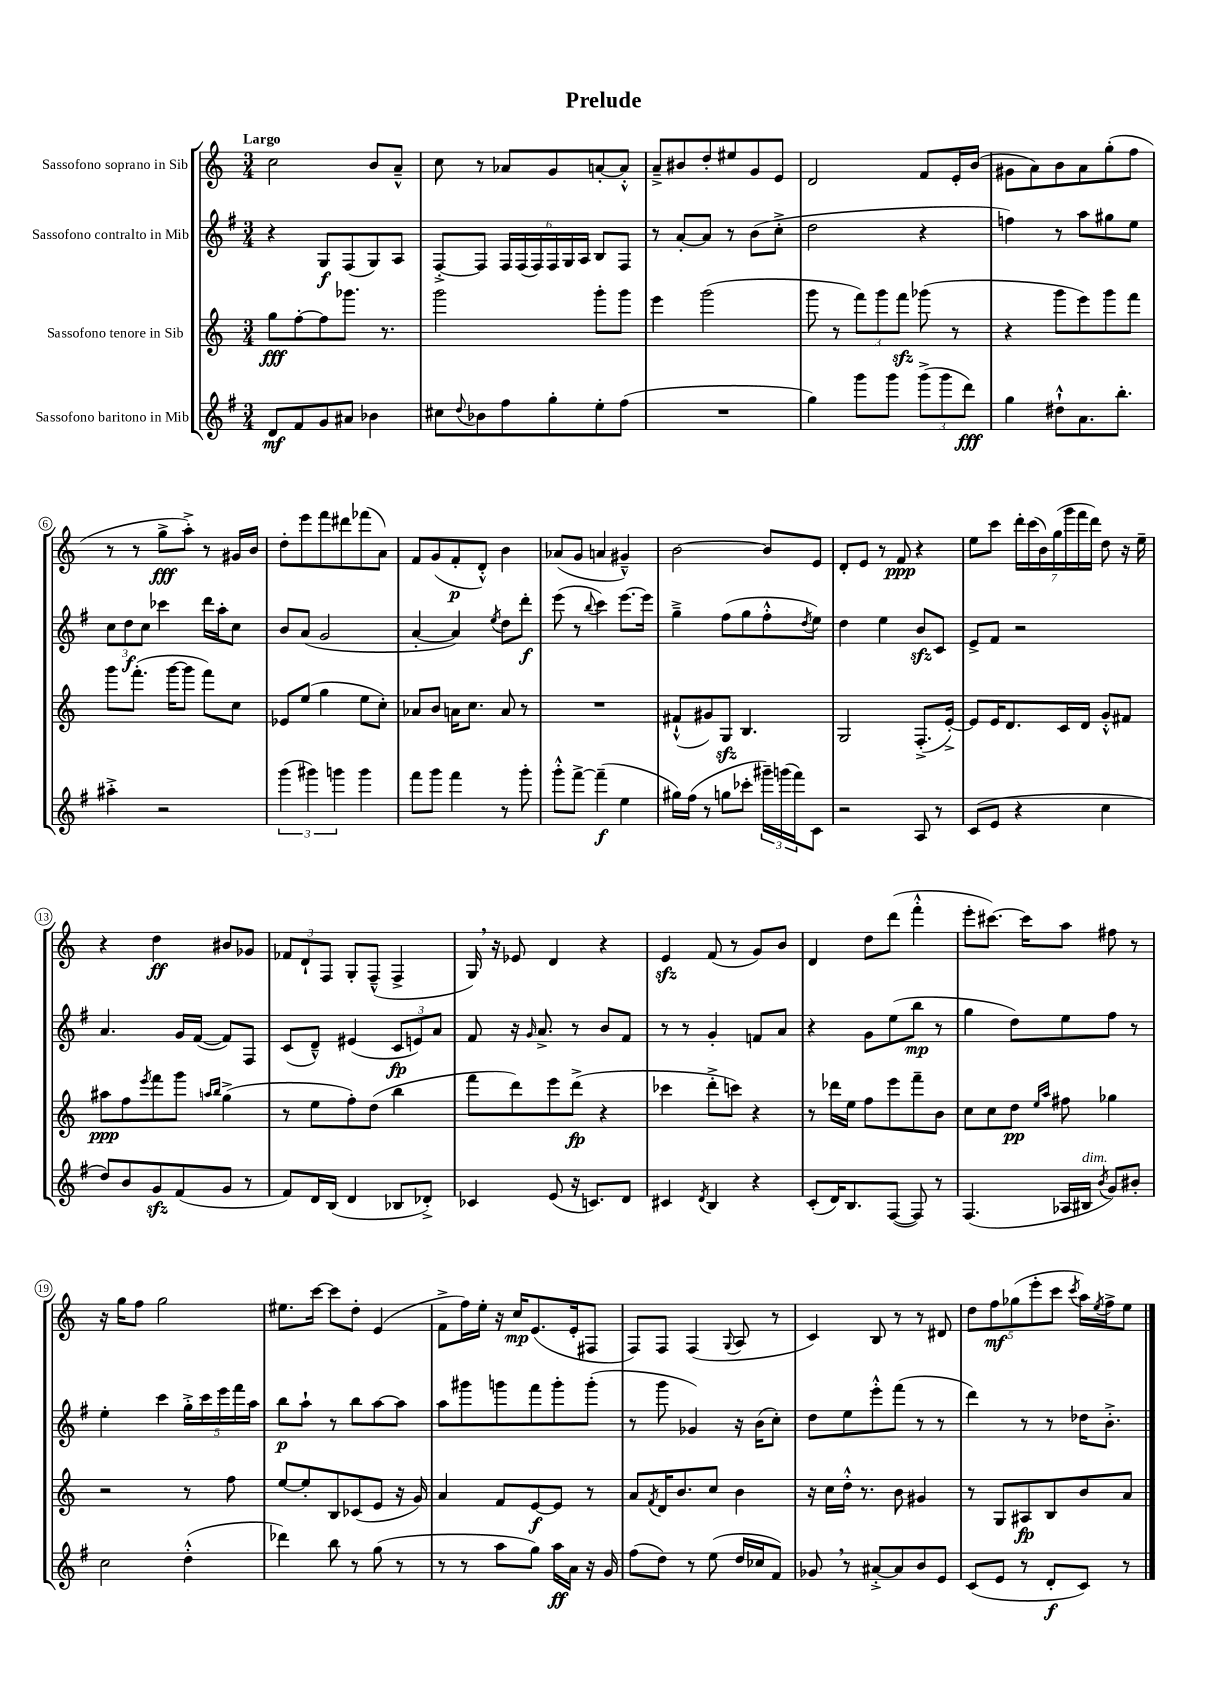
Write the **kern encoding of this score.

**kern	**kern	**kern	**kern
*staff4	*staff3	*staff2	*staff1
*clefG2	*clefG2	*clefG2	*clefG2
*k[f#]	*k[]	*k[f#]	*k[]
*M3/4	*M3/4	*M3/4	*M3/4
8d/L	8gg\L	4r	2cc\
8f#/	[8ff'\	.	.
8g/	8ff\]	8G/L	.
8a#/J	8.ggg-\J	(8F#/	.
4b-\	.	8G/)	8b/L
.	8.r	.	.
.	.	8A/J	8a~^^/J
=	=	=	=
8cc#\L	2ggg\	[8F#'^/L	8cc\
8qqdd/	.	.	.
8b-\	.	8F#/]J	8r
8ff#\	.	24F#/LL	8a-/L
.	.	(24F#/	.
.	.	24F#/)	.
8gg'\	.	24F#/	8g/
.	.	24G/	.
.	.	24A/JJ	.
8ee'\	8ggg'\L	8B/L	[8a'/
(8ff#\J	8ggg\J	8F#/J	8a'^^/]J
=	=	=	=
2.r	4eee\	8r	8a~^/L
.	.	[8a'/L	8b#/
.	(2ggg\	8a/]J	8dd'/
.	.	8r	8ee#/
.	.	(8b\L	8g/
.	.	8cc'^\J	8e/J
=	=	=	=
4gg\)	8ggg\	2dd\	2d/
.	8r	.	.
8ggg\L	12fff\L)	.	.
.	12ggg\	.	.
8ggg\J	.	.	.
.	12fff\J	.	.
(12ggg^\L	(8ggg-\	4r	8f/L
12ggg\	.	.	.
.	8r	.	16e'/L
12ddd\J)	.	.	.
.	.	.	(16b/JJ
=	=	=	=
4gg\	4r	4ff\)	8g#\L
.	.	.	8a\)
8dd#`^^\L	8ggg\L	8r	8b\
8.a\	8eee\)	8aa\L	8a\
.	8ggg\	8gg#\	(8gg'\
8.bb'\J	.	.	.
.	8fff\J	8ee\J	8ff\J
=	=	=	=
4aa#'^\	8ggg\L	12cc\L	8r
.	.	12dd\	.
.	(8.fff'\J	.	8r
.	.	12cc\J	.
2r	.	4ccc-\	8gg^\L
.	[16ggg\LK	.	.
.	8ggg\]J	.	8aa'^\J)
.	8fff\L)	16ddd\LL	8r
.	.	16aa'\J	.
.	8cc\J	8cc\J	16g#/LL
.	.	.	16b/JJ
=	=	=	=
(6ggg\	8e-/L	8b/L	8dd'\L
.	(8ee/J	(8a/J	8eee\
6ggg#\)	.	.	.
.	4gg\	2g/	8fff\
6ggg\	.	.	.
.	.	.	8ddd#\
4ggg\	8ee\L	.	(8fff-\
.	8cc'\J)	.	8a\J)
=	=	=	=
8fff#\L	8a-/L	[4a'/	8f/L
8ggg\J	8b/J	.	(8g/
4fff#\	16a\LK	4a/])	8f'/
.	8.cc\J	.	.
.	.	.	8d'^^/J)
.	.	8qee/	.
8r	8a/	8dd\L	4b\
8ggg'\	8r	8ddd'\J	.
=	=	=	=
8ggg'^^\L	2.r	(8eee\	(8a-/L
[8fff#^\J	.	8r	8g/J
.	.	8qqbb/	.
(4fff#~\]	.	4ccc\)	4a/
4ee\	.	[8.eee\L	4g#~^^/)
.	.	16eee\]Jk	.
=	=	=	=
16gg#\LL)	(8f#`^^/L	4gg~^\	[2b\
(16ff#\JJ	.	.	.
8r	8g#/)	.	.
8gg\L	8G/J	(8ff#\L	.
8ccc-'\J	4.B/	8gg\	.
24ggg#~\LL)	.	8ff#'^^\	8b/]L
(24ggg\	.	.	.
24fff#\J)	.	.	.
.	.	8qdd/	.
8c\J	.	8ee\J)	8e/J
=	=	=	=
2r	2G/	4dd\	8d'/L
.	.	.	8e/J
.	.	4ee\	8r
.	.	.	8f/
8A/	(8.F'^/L	8b/L	4r
8r	.	8c/J	.
.	[16e'^/Jk)	.	.
=	=	=	=
(8c/L	8e/]L	8e^/L	8ee\L
8e/J	16e/K	8f#/J	8ccc\J
.	8.d/	.	.
4r	.	2r	28ddd'\LL
.	.	.	(28ccc\
.	.	.	28b\)
.	.	.	(28gg\
.	16c/L	.	.
.	.	.	28ggg\
.	.	.	28fff\
.	16d/JJ	.	.
.	.	.	28ddd\JJ)
4cc\	8g'^^/L	.	8dd\
.	8f#/J	.	16r
.	.	.	16ee~\
=	=	=	=
8dd/L)	8aa#\L	4.a/	4r
8b/	8ff\	.	.
.	8qeee/	.	.
8g/	8fff\	.	4dd\
(8f#/	8ggg\J	16g/LL	.
.	.	([16f#/JJ	.
.	16qqaa/LL	.	.
.	16qqbb/JJ	.	.
8g/J	(4gg^\	8f#/]L)	8b#/L
8r	.	8F#/J	8g-/J
=	=	=	=
8f#/L)	8r	(8c/L	12f-/L
.	.	.	12d`/
16d/L	8ee\L	8d~^^/J)	.
.	.	.	12F/J
(16B/JJ	.	.	.
4d/	8ff'\)	(4e#/	8G'/L
.	(8dd\J	.	(8F~^^/J
8B-/L	4bb\	12c/L	4F^/
.	.	12e/)	.
8d-'^/J)	.	.	.
.	.	12a/J	.
=	=	=	=
4c-/	8fff\L	8f#/	16G/)
.	.	.	16r
.	8ddd\)	16r	8e-/
.	.	16qqg/	.
.	.	8.a^/	.
(8e/	8eee\	.	4d/
16r	(8ddd^\J	8r	.
8.c/L)	.	.	.
.	4r	8b/L	4r
8d/J	.	8f#/J	.
=	=	=	=
4c#/	4ccc-\	8r	4e/
.	.	8r	.
8qd/	.	.	.
4B/	8ddd'^\L	4g'/	(8f/
.	8ccc\J)	.	8r
4r	4r	8f/L	8g/L)
.	.	8a/J	8b/J
=	=	=	=
(8c'/L	8r	4r	4d/
16d/K)	16ddd-\LL	.	.
8.B/	16ee\JJ	.	.
.	8ff\L	8g\L	8dd\L
([8F#/J	8eee\	(8ee\	(8ddd\J
8F#/])	8fff~\	8bb\J	4fff'^^\
8r	8b\J	8r	.
=	=	=	=
(4.F#/	8cc\L	4gg\	8eee'\L
.	8cc\	.	[8.ccc#\J)
.	8dd\J	8dd\L)	.
.	.	.	16ccc#\]LK
.	16qqee/LL	.	.
.	16qqaa/JJ	.	.
16A-/LL	8ff#\	8ee\	8aa\J
16B#/JJ	.	.	.
8qb/	.	.	.
8g/L)	4gg-\	8ff#\J	8ff#\
8b#'/J	.	8r	8r
=	=	=	=
2cc\	2r	4ee'\	16r
.	.	.	16gg\LK
.	.	.	8ff\J
.	.	4ccc\	2gg\
(4dd'^^\	8r	20gg'^\LL	.
.	.	20ccc\	.
.	.	20eee\	.
.	8ff\	.	.
.	.	20fff#\	.
.	.	20aa\JJ	.
=	=	=	=
4ddd-\)	[8ee/L	8bb\L	8.ee#\L
.	8ee'/]	8aa`\J	.
.	.	.	[16ccc\Jk
8bb\	8B/	8r	8ccc\]L
8r	(8c-/	8bb\L	8dd'\J
(8gg\	8e/J	[8aa\	(4e/
8r	16r	8aa\]J	.
.	16g/)	.	.
=	=	=	=
8r	4a/	8aa\L	8f^\L
8r	.	8ggg#\	16ff\L)
.	.	.	16ee'\JJ
8aa\L	8f/L	8ggg\	16r
.	.	.	16cc/LK
8gg\J)	[8e/	8fff#\	(8.e/
16aa\LL	8e/]J	8ggg'\	.
16a\JJ	.	.	16e'/k
16r	8r	(8ggg'\J	8F#/J
16g/	.	.	.
=	=	=	=
(8ff#\L	8a/L	8r	8F/L)
.	8qf/	.	.
8dd\J)	16d/K	8ggg\	8F/J
.	8.b/	.	.
8r	.	4g-/)	(4F/
(8ee\	8cc/J	.	.
.	.	.	8qqG/
16dd/LL	4b\	16r	8A/
16cc-/J	.	(16b\LK	.
8f#/J)	.	8cc'\J)	8r
=	=	=	=
8g-/	16r	8dd\L	4c/)
.	16cc\LL	.	.
8r	16dd'^^\JJ	8ee\	.
.	8.r	.	.
[8a#'^/L	.	8eee'^^\	8B/
8a#/]	8b\	(8fff#\J	8r
8b/	4g#/	8r	8r
8e/J	.	8r	8d#/
=	=	=	=
(8c/L	8r	4ddd\)	10dd\L
.	.	.	10ff\
8e/J	8G/L	.	.
.	.	.	(10gg-\
8r	8A#/	8r	.
.	.	.	10eee'\
8d'/L	8B/	8r	.
.	.	.	10ccc\J
.	.	.	8qccc/
8c/J)	8b/	16dd-\LK	16aa\LL)
.	.	.	8qee/
.	.	8.b'^\J	16ff^\J
8r	8a/J	.	8ee\J
==	==	==	==
*-	*-	*-	*-
